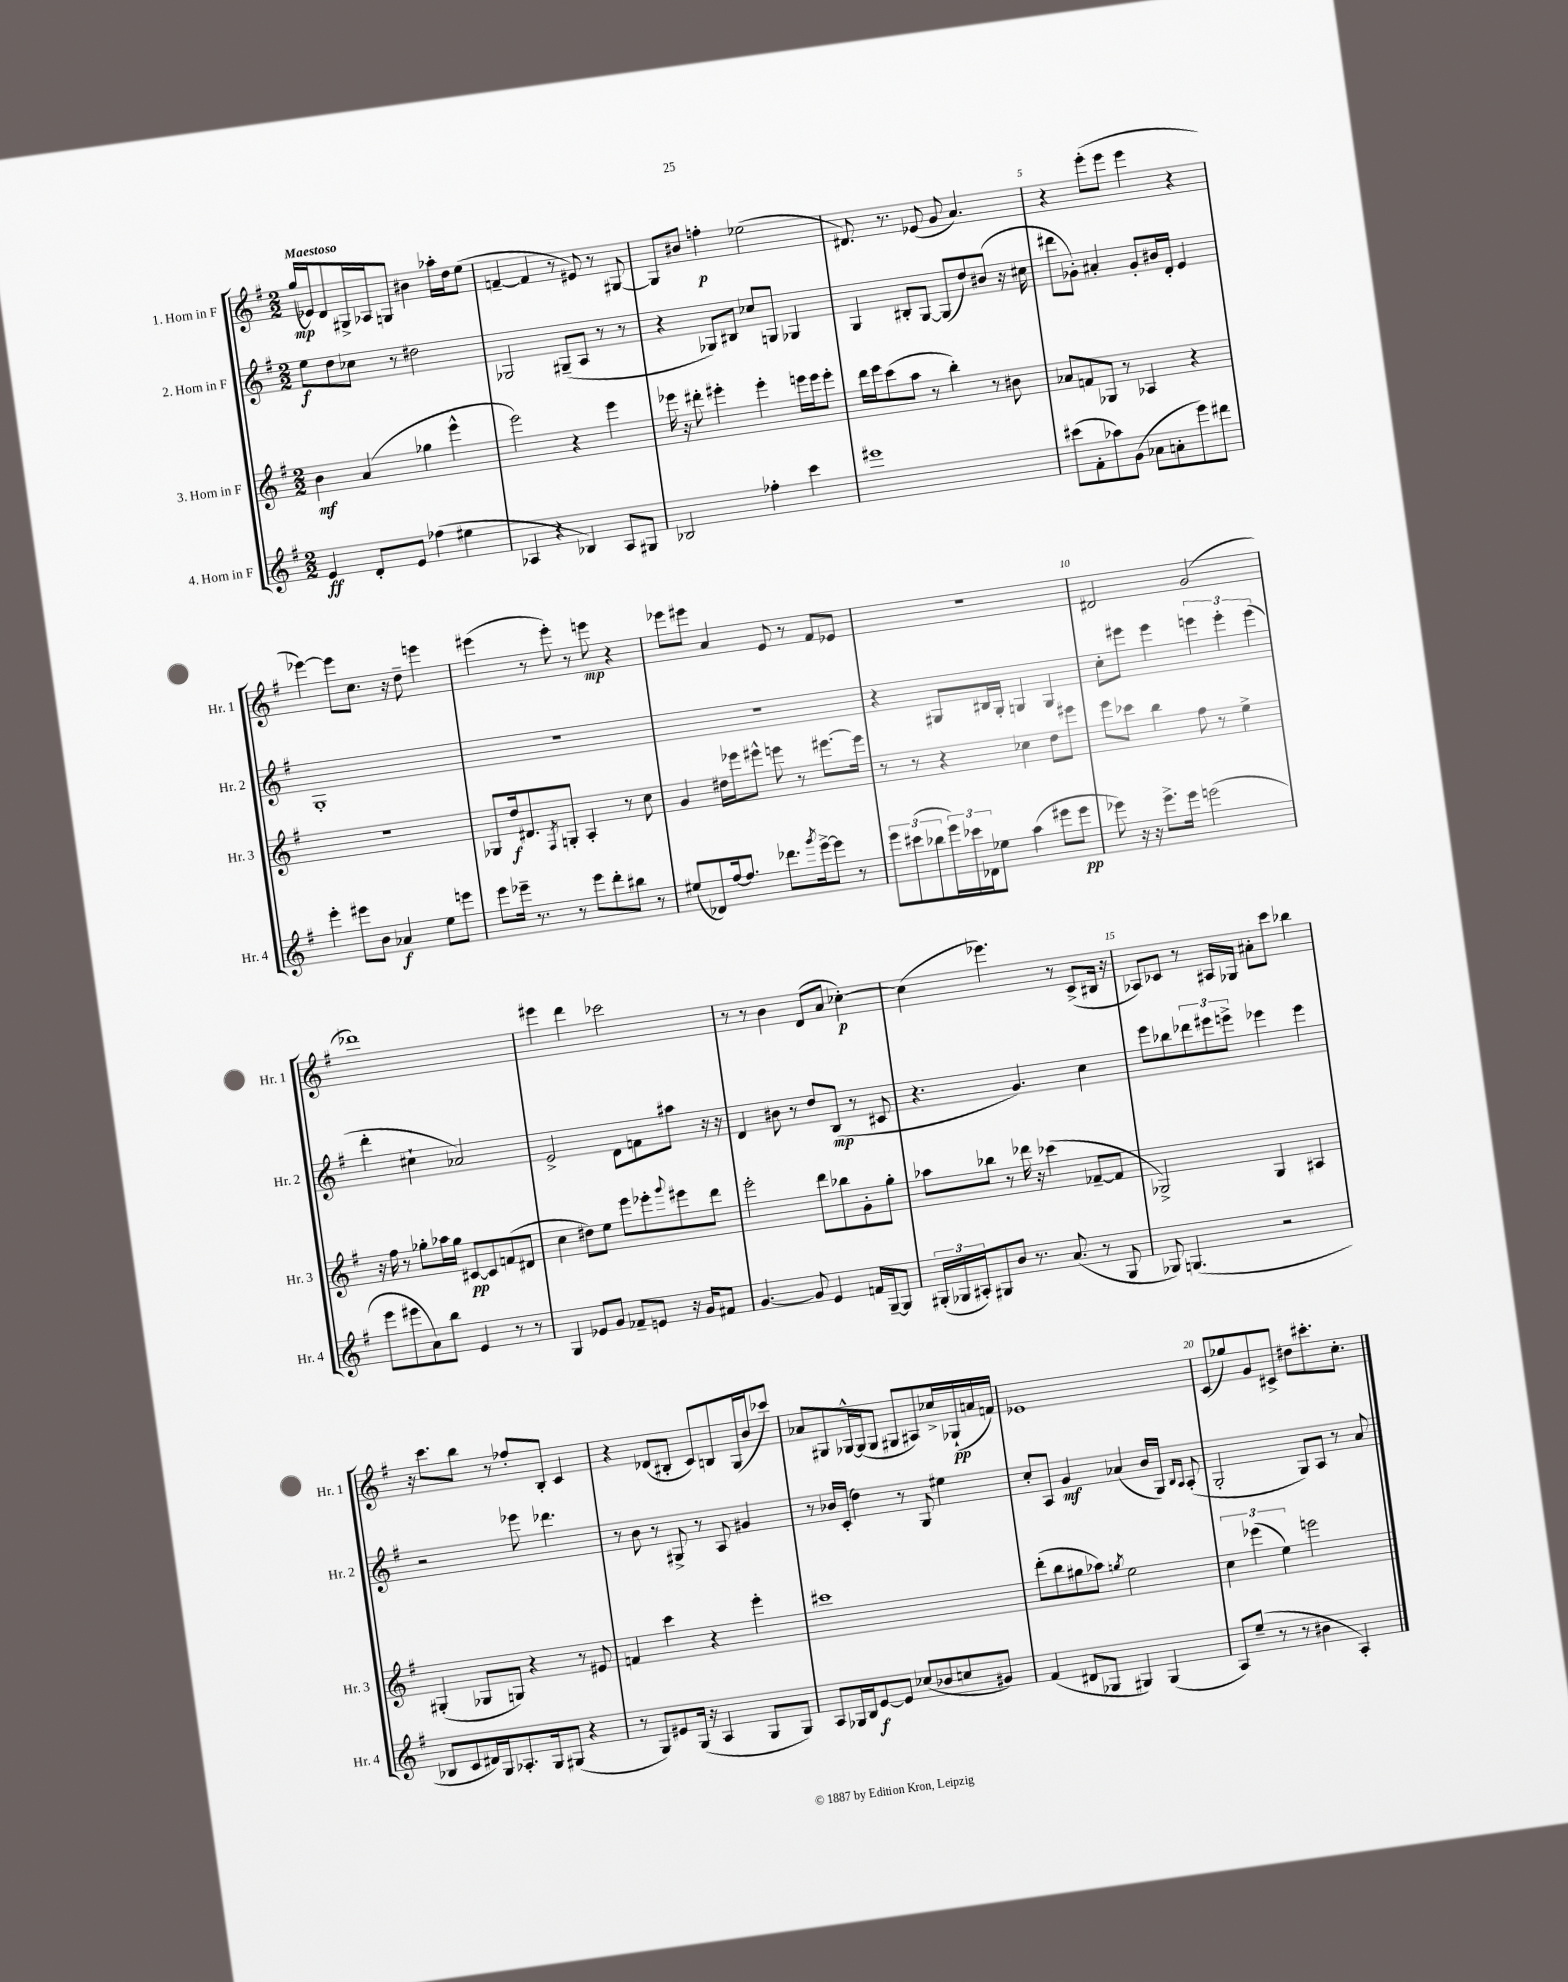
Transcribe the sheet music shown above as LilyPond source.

<<
\new StaffGroup <<
\new Staff = "s0" \with { instrumentName = "1. Horn in F" shortInstrumentName = "Hr. 1" } {
    \clef treble \key g \major \numericTimeSignature \time 2/2 \tempo "Maestoso"
    g''16\mp( ees'16) d'8 gis16-> aes16 g8 bis'4 aes''16-. d''16 e''8( |
    f'4~-- f'4 r8 eis'8) r8 gis8~ |
    gis8 bis'8 f''4-.\p ees''2( |
    dis'8.) r8. ees'8( g'8 a'4.) |
    r4 e'''8-.( e'''8 e'''4 r4 |
    ees'''4~) ees'''8 c''8. r16 d''8-- e'''4 |
    eis'''4( r8 eis'''8-.) r8 e'''8\mp r4 |
    ees'''8 eis'''8 a'4 e'8 r8 fis'8 ees'8 |
    r1 |
    dis'2 g'2( |
    des'''1) |
    eis'''4 d'''4 ces'''2 |
    r8 r8 b'4 d'8( a'8 ces''4~-.\p) |
    ces''4( ees'''4.) r8 c'8->( bis16 r16 |
    aes8) ces'8 r8 ais16 ges16 ais'8-. c'''8 bes''4 |
    r16 c'''8. b''8 r8 fes''8-. b8-. c'4 |
    r4 des'8( bis8-. c'8) b8 g16( b'16 ces'''8) |
    aes'8 gis8 ges16~-^ ges16( ges8 gis8 ais8) ces''16-> ges16-!\pp( a'16 f'16) |
    ees'1 |
    c'8( ges''8) g'8 cis'8-> dis''8 cis'''8.-. c''8.-. \bar "|." |
}
\new Staff = "s1" \with { instrumentName = "2. Horn in F" shortInstrumentName = "Hr. 2" } {
    \clef treble \key g \major \numericTimeSignature \time 2/2
    e''8\f d''8 ces''8 r8 dis''2 |
    ges2 gis8--( a8 r8 r8 |
    r4 ges8) bis8 ces''8 g8 ges4 |
    g4 bis8-. g8~ g8( d''8) bis'8( r16 cis''16 |
    dis'''8 ges'8-.) ais'4-. ges'8-. bis'16 d'16-. e'4 |
    g1-. |
    R1 |
    R1 |
    r4 gis8 bis16 gis16-. g4 g4 |
    c''8-. eis'''8 eis'''4 \tuplet 3/2 { e'''4 e'''4-. e'''4( } |
    d'''4-. cis''4-! aes'2) |
    e'2-> d'8 f'8 ais''8 r16 r16 |
    d'4 bis'8 r8 d''8 b8\mp( r8 cis'8 |
    r4. g'4.) c''4 |
    e'''8 bes''8 \tuplet 3/2 { des'''8 eis'''8 e'''8-> } ees'''4 ees'''4 |
    r2 ees'''8 des'''4. |
    r8 b'8 r8 gis8-> r8 a8 gis'4 |
    r8 bes'16 c'16-.( d''4) r8 g8 eis''4 |
    c''8-. a8 g'4\mf aes'4( b'16 g16) \grace { b16 a16 } a8-.( |
    g2-. g8) a8 r8 a'8 \bar "|." |
}
\new Staff = "s2" \with { instrumentName = "3. Horn in F" shortInstrumentName = "Hr. 3" } {
    \clef treble \key g \major \numericTimeSignature \time 2/2
    b'4\mf a'4( ges''4 e'''4-^ |
    e'''2) r4 e'''4 |
    ees'''16 r16 dis'''8-. eis'''4-. eis'''4-. e'''16 e'''16 e'''8-. |
    d'''16 e'''16 c'''8( a''8 r8 b''4-.) r8 bis'8 |
    aes'8 f'8 ges8 r8 aes4 r4 |
    R1 |
    ges8 d''16\f dis'8. \acciaccatura { fis8 } g8-. a4-. r8 c''8 |
    g'4 dis''16 ees'''16 eis'''8-^ e'''8 r8 eis'''8.~ eis'''16 |
    r8 r8 r4 ces''4 d''8 eis'''8 |
    e'''8 ces'''8 b''4 fis''8 r8 e''4-> |
    r16 fis''16 r8 ges''8-. aes''16 ges''16 cis'8~\pp cis'8 f'8( dis'8 |
    c''4 dis''8) e''8 e'''8 ees'''8-. \appoggiatura { g'''8 } eis'''8 d'''8 |
    e'''2-. d'''8 bes''8 g'8-. g''8-. |
    aes''8 bes''8 r8 des'''16 r16 ces'''4( fes'8~-- fes'8 |
    ges2->) ges4 ais4 |
    gis4-.( ges8 g8) r4 r8 eis'8 |
    f'4 c'''4 r4 e'''4-. |
    cis'''1 |
    d'''8-.( b''8 gis''8 aes''8) \acciaccatura { g''8 } e''2 |
    \tuplet 3/2 { c''4 ees'''4( e''4) } e'''2 \bar "|." |
}
\new Staff = "s3" \with { instrumentName = "4. Horn in F" shortInstrumentName = "Hr. 4" } {
    \clef treble \key g \major \numericTimeSignature \time 2/2
    e'4\ff d'8-. e'8 fes''4( eis''4 |
    aes4 r4 bes4) aes8 gis8 |
    bes2 fes''4-. c'''4 |
    eis'''1 |
    cis'''8( fis'8-. aes''8) g'8( aes'8 a'8-. e'''8) dis'''8 |
    e'''4-. eis'''8 b'8 aes'4\f e''8 e'''8 |
    e'''8 ees'''16-- r8. r8 ees'''8 d'''8-. bis''8 r8 |
    eis''8( des'8) fis''16~ fis''8. des'''8. \acciaccatura { g'''8 } e'''16~-> e'''8 r8 |
    \tuplet 3/2 { e'''8 cis'''8( bes''8 } \tuplet 3/2 { e'''16) ces'''16 des'16 } ees''8 a''4( eis'''8 eis'''8\pp |
    ees'''8) r16 r16 ees'''8.-> ees'''16 e'''2( |
    e'''8 eis'''8 a'8) b''8 e'4 r8 r8 |
    g4 ees'8 g'8 fes'8-- e'8 r16 g'16 fis'8 |
    g'4.~ g'8 e'4 f'16 g16~-- g8 |
    \tuplet 3/2 { gis16-.( ges16 ais16-.) } gis8 b'8 r8. a'8.( r8 gis8 |
    ges8) g4.( r2 |
    bes8 c'8 dis'16) g16 aes8.-. g16 gis8( r4 |
    r8 g8) eis'8 g16( r16 a4 g8 g8) |
    a8 ges16 b16 e'8~\f e'8 ces''8( bes'8 c''8 gis'8) |
    fis'4( dis'8 ges8 gis4) gis4( |
    a8) e''8--( r8 r8 bis'4 a4-.) \bar "|." |
}
>>
>>
\layout { \context { \Score \override BarNumber.break-visibility = ##(#f #t #t) barNumberVisibility = #(every-nth-bar-number-visible 5) } }
